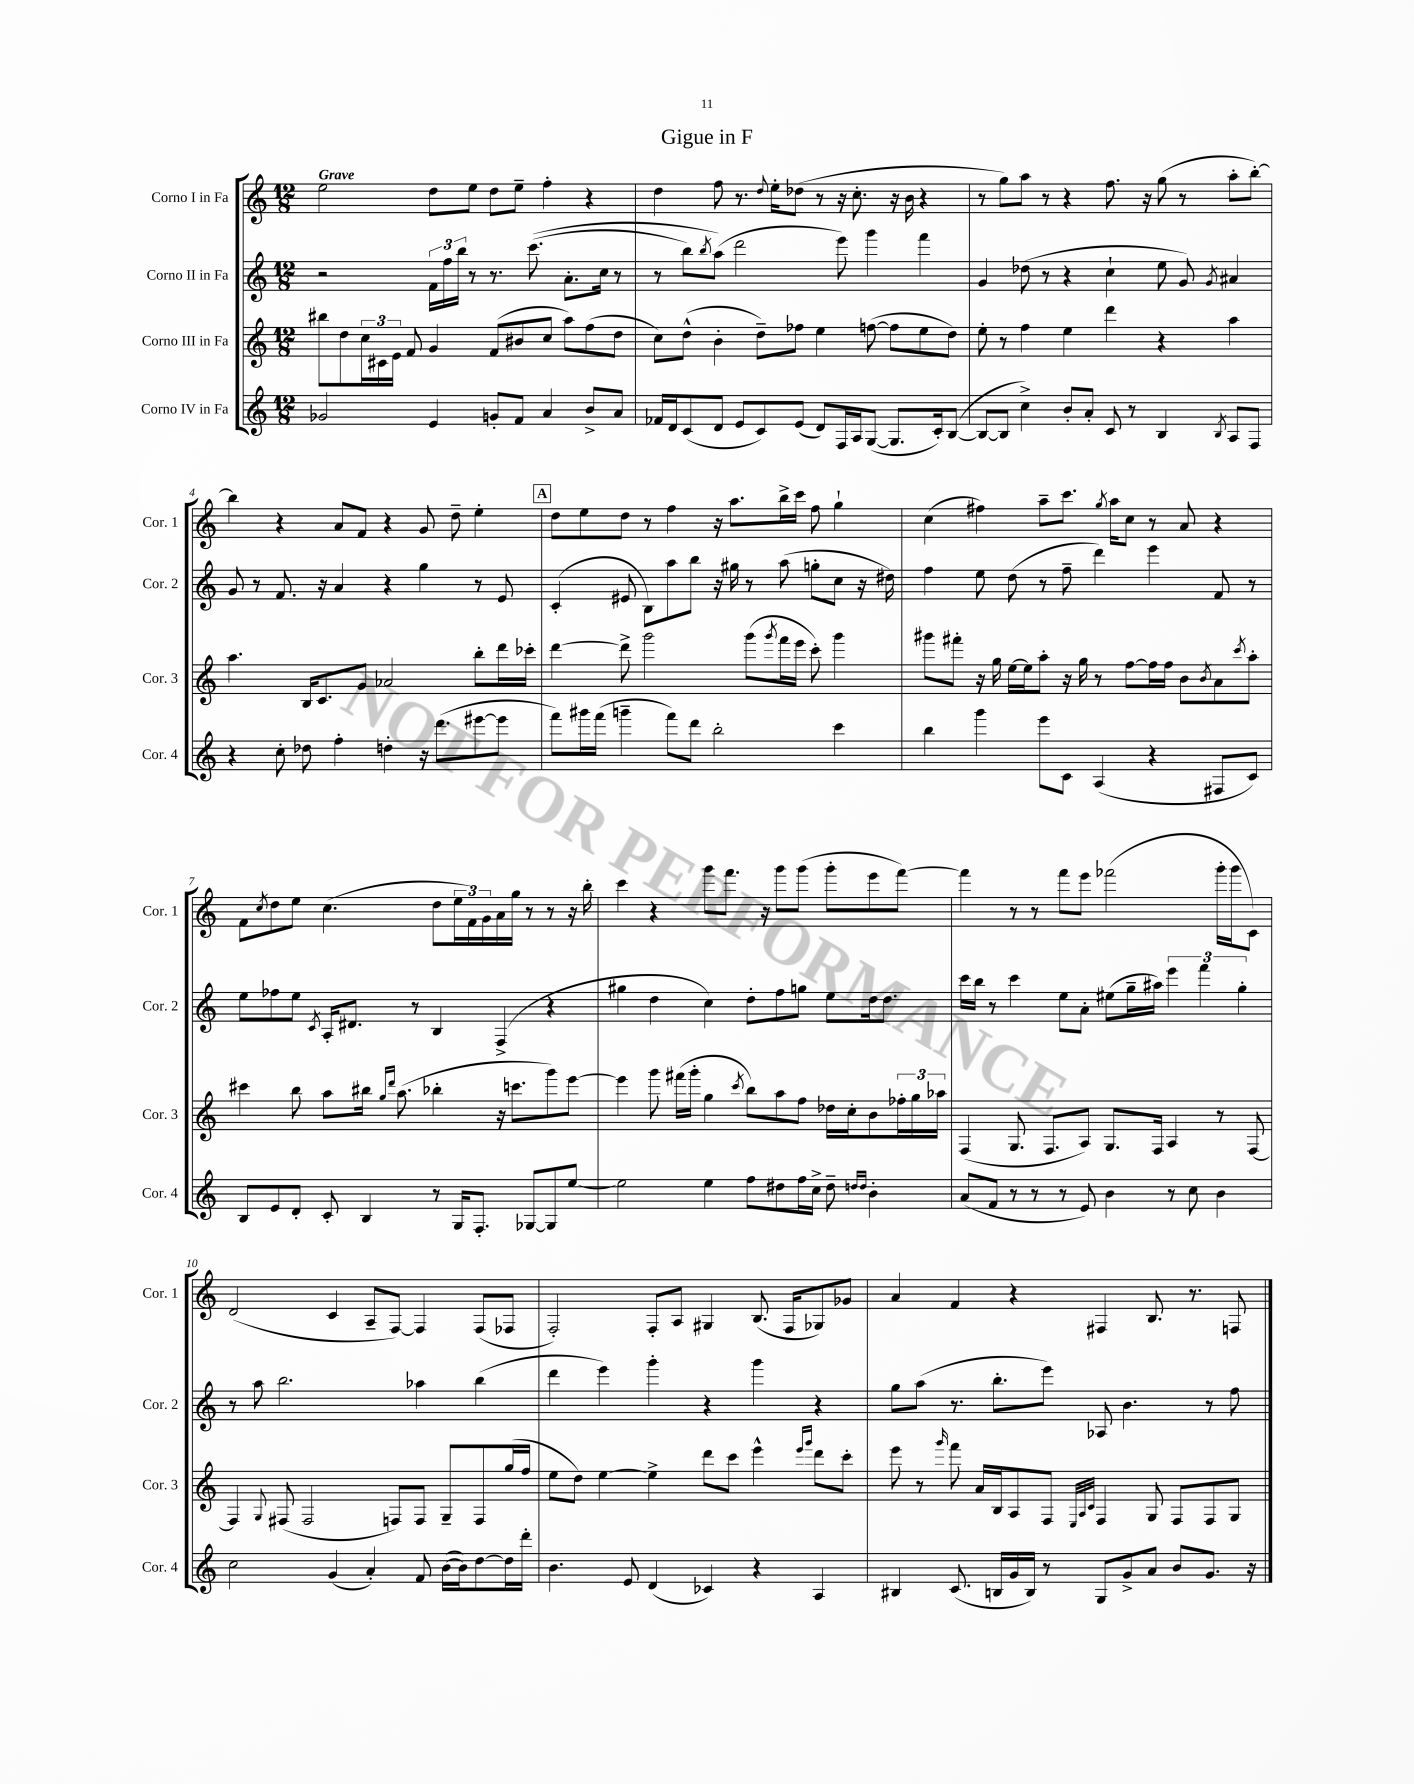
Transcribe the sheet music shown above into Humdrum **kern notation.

**kern	**kern	**kern	**kern
*staff4	*staff3	*staff2	*staff1
*clefG2	*clefG2	*clefG2	*clefG2
*k[]	*k[]	*k[]	*k[]
*M12/8	*M12/8	*M12/8	*M12/8
2g-	8bb#	2r	2ee
.	8dd	.	.
.	24cc	.	.
.	24c#	.	.
.	24e	.	.
.	8f	.	.
4e	4g	24f	8dd
.	.	24ff	.
.	.	24bb	.
.	.	8r	8ee
8g'	(8f	8.r	8dd
8f	8b#	.	8ee~
.	.	&((8.ccc	.
4a	8cc	.	4ff'
.	8aa)	8.a'	.
8b^	(8ff	.	4r
.	.	16cc	.
8a	8dd	8r	.
=	=	=	=
16f-	8cc)	8r	4dd
16d	.	.	.
(8c	(8dd^^	8bb)	.
.	.	8qbb	.
8d	4b'	(8aa&)	8ff
8e	.	2ddd	8.r
8c)	8dd~)	.	.
.	.	.	8qqdd
.	.	.	16ee'
(8e	8ff-	.	(8dd-
8d)	4ee	.	8r
16F	.	8eee)	16r
16A	.	.	8.cc'
([8G	([8ff	4ggg	.
8.G]	8ff]	.	16r
.	.	.	16b
.	8ee	4fff	4r
16c')	.	.	.
([8B	8dd)	.	.
=	=	=	=
8B_	8ee'	4g	8r
8B]	8r	.	8gg)
4cc^)	4ff	(8dd-	8aa
.	.	8r	8r
8b'	4ee	4r	4r
8a'	.	.	.
8c	4ddd	4cc`	8.ff
8r	.	.	.
.	.	.	16r
4B	4r	8ee	(8gg
.	.	8g)	8r
8qB	.	8qg	.
8A	4aa	4a#	8aa'
8F	.	.	[8bb')
=	=	=	=
4r	4.aa	8g	4bb]
.	.	8r	.
8cc'	.	8.f	4r
8dd-	16B	.	.
.	8.c	16r	.
4ff'	.	4a	8a
.	8g	.	8f
4dd'	2a-	4r	4r
16r	.	4gg	8g
(8.ddd	.	.	.
.	.	.	8dd~
[8eee#	8bb'	8r	4ee'
8eee#]	16ddd	8e	.
.	16ccc-'	.	.
=	=	=	=
8fff)	[4ddd	(4c'	8dd
16ggg#	.	.	8ee
(16fff	.	.	.
4ggg~	8ddd^]	8e#	8dd
.	2ggg	8B)	8r
8fff)	.	8aa	4ff
8ddd	.	8bb	.
2bb'	.	16r	16r
.	.	16gg#	8.aa
.	(8ggg	8r	.
.	8qggg	.	.
.	16fff	(8aa	16bb^
.	16eee	.	16ccc
.	8ccc')	8gg'	8ff
4ccc	4ggg	8cc	4gg`
.	.	16r	.
.	.	16dd#)	.
=	=	=	=
4bb	8ggg#	4ff	(4cc
.	8fff#'	.	.
4ggg	16r	8ee	4ff#)
.	16gg	.	.
.	[16ee	(8dd	.
.	16ee]	.	.
8eee	8aa'	8r	8aa~
8c	16r	8ff~	8.ccc
.	16gg	.	.
(4A	8r	4ddd)	.
.	.	.	8qgg
.	.	.	16aa
.	[8ff	.	8cc
4r	16ff]	4eee	8r
.	16ff	.	.
.	8b	.	8a
.	8qb	.	.
8F#	8a	8f	4r
.	8qccc	.	.
8c)	8aa'	8r	.
=	=	=	=
8B	4ccc#	8ee	8f
.	.	.	8qcc
8e	.	8ff-	8dd
8d'	8bb	8ee	8ee
.	.	8qc	.
8c'	8aa	16A'	(4.cc
.	.	8.d#	.
4B	16bb#	.	.
.	16qqgg	.	.
.	16qqddd	.	.
.	(8.aa	.	.
.	.	8r	.
8r	4bb-'	4B	8dd
16G	.	.	24ee
.	.	.	24f)
8.F'	.	.	.
.	.	.	24g
.	16r	(4F^	16a
.	8.ccc	.	16gg
[8G-	.	.	8r
8G-]	8ggg)	4r	8r
[8ee	[8eee	.	16r
.	.	.	16bb'
=	=	=	=
2ee]	4eee]	4gg#	4ccc
.	8ggg	4dd	4r
.	(16fff#	.	.
.	16ggg'	.	.
4ee	4gg	4cc)	8ggg
.	.	.	8.fff
.	8qccc	.	.
8ff	8bb)	8dd'	.
.	.	.	16r
8dd#	8aa	8ff	8ggg
16ff	8ff	8gg	(8ggg
16cc^	.	.	.
8dd#~	16dd-	8ee	8ggg'
.	16cc'	.	.
16qqdd	.	.	.
16qqdd	.	.	.
4b'	8b	16dd	8eee
.	.	8.dd	.
.	24ff-'	.	[8fff)
.	24gg	.	.
.	24aa-	.	.
=	=	=	=
(8a	(4F	16ccc	4fff]
.	.	16bb	.
8f	.	8r	.
8r	8.G	4ccc	8r
8r	.	.	8r
.	8.F	.	.
8r	.	8ee	8fff
8e)	8A)	8a'	8eee
4b	8.G	(8ee#	(2fff-
.	.	16gg~	.
.	16F	16aa#)	.
8r	4A	6eee	.
8cc	.	.	.
.	.	6fff	.
4b	8r	.	16ggg'
.	.	.	16ggg
.	.	6gg'	.
.	[8F	.	8c)
=	=	=	=
2cc	4F]	8r	(2d
.	.	8aa	.
.	8qqG	.	.
.	(8F#	2.bb	.
.	2F#	.	.
(4g	.	.	4c
4a')	.	.	8A~
.	8F)	.	[8F)
8f	8F	4aa-	4F]
([16b	8G~	.	.
16b])	.	.	.
[8dd	8F	(4bb	(8F
16dd]	(16gg	.	8F-
16ddd'	16ff	.	.
=	=	=	=
4.b	8ee	4ddd	2F')
.	8dd)	.	.
.	[4ee	4eee)	.
8e	.	.	.
(4d	4ee^]	4ggg'	8F'
.	.	.	8A
4c-)	8ddd	4r	4G#
.	8ccc	.	.
4r	4eee^^	4ggg	(8.B
.	.	.	16F
.	16qqeee	.	.
.	16qqggg	.	.
4A	8ddd	4r	8G-)
.	8ccc'	.	8g-
=	=	=	=
4B#	8eee	8gg	4a
.	8r	(8aa	.
.	16qqggg	.	.
(8.c	8fff	8.r	4f
.	16a	.	.
16B	16B	8.bb'	.
16g	8A	.	4r
16B)	.	.	.
8r	8F	8eee)	.
.	32qqE	.	.
.	32qqA	.	.
.	32qqc	.	.
8G	4F	8A-	4F#
8g^	.	4.b	.
8a	8G	.	8.B
8b	8F	.	.
.	.	.	8.r
8.g	8F	8r	.
.	8G	8ff	8F
16r	.	.	.
==	==	==	==
*-	*-	*-	*-
